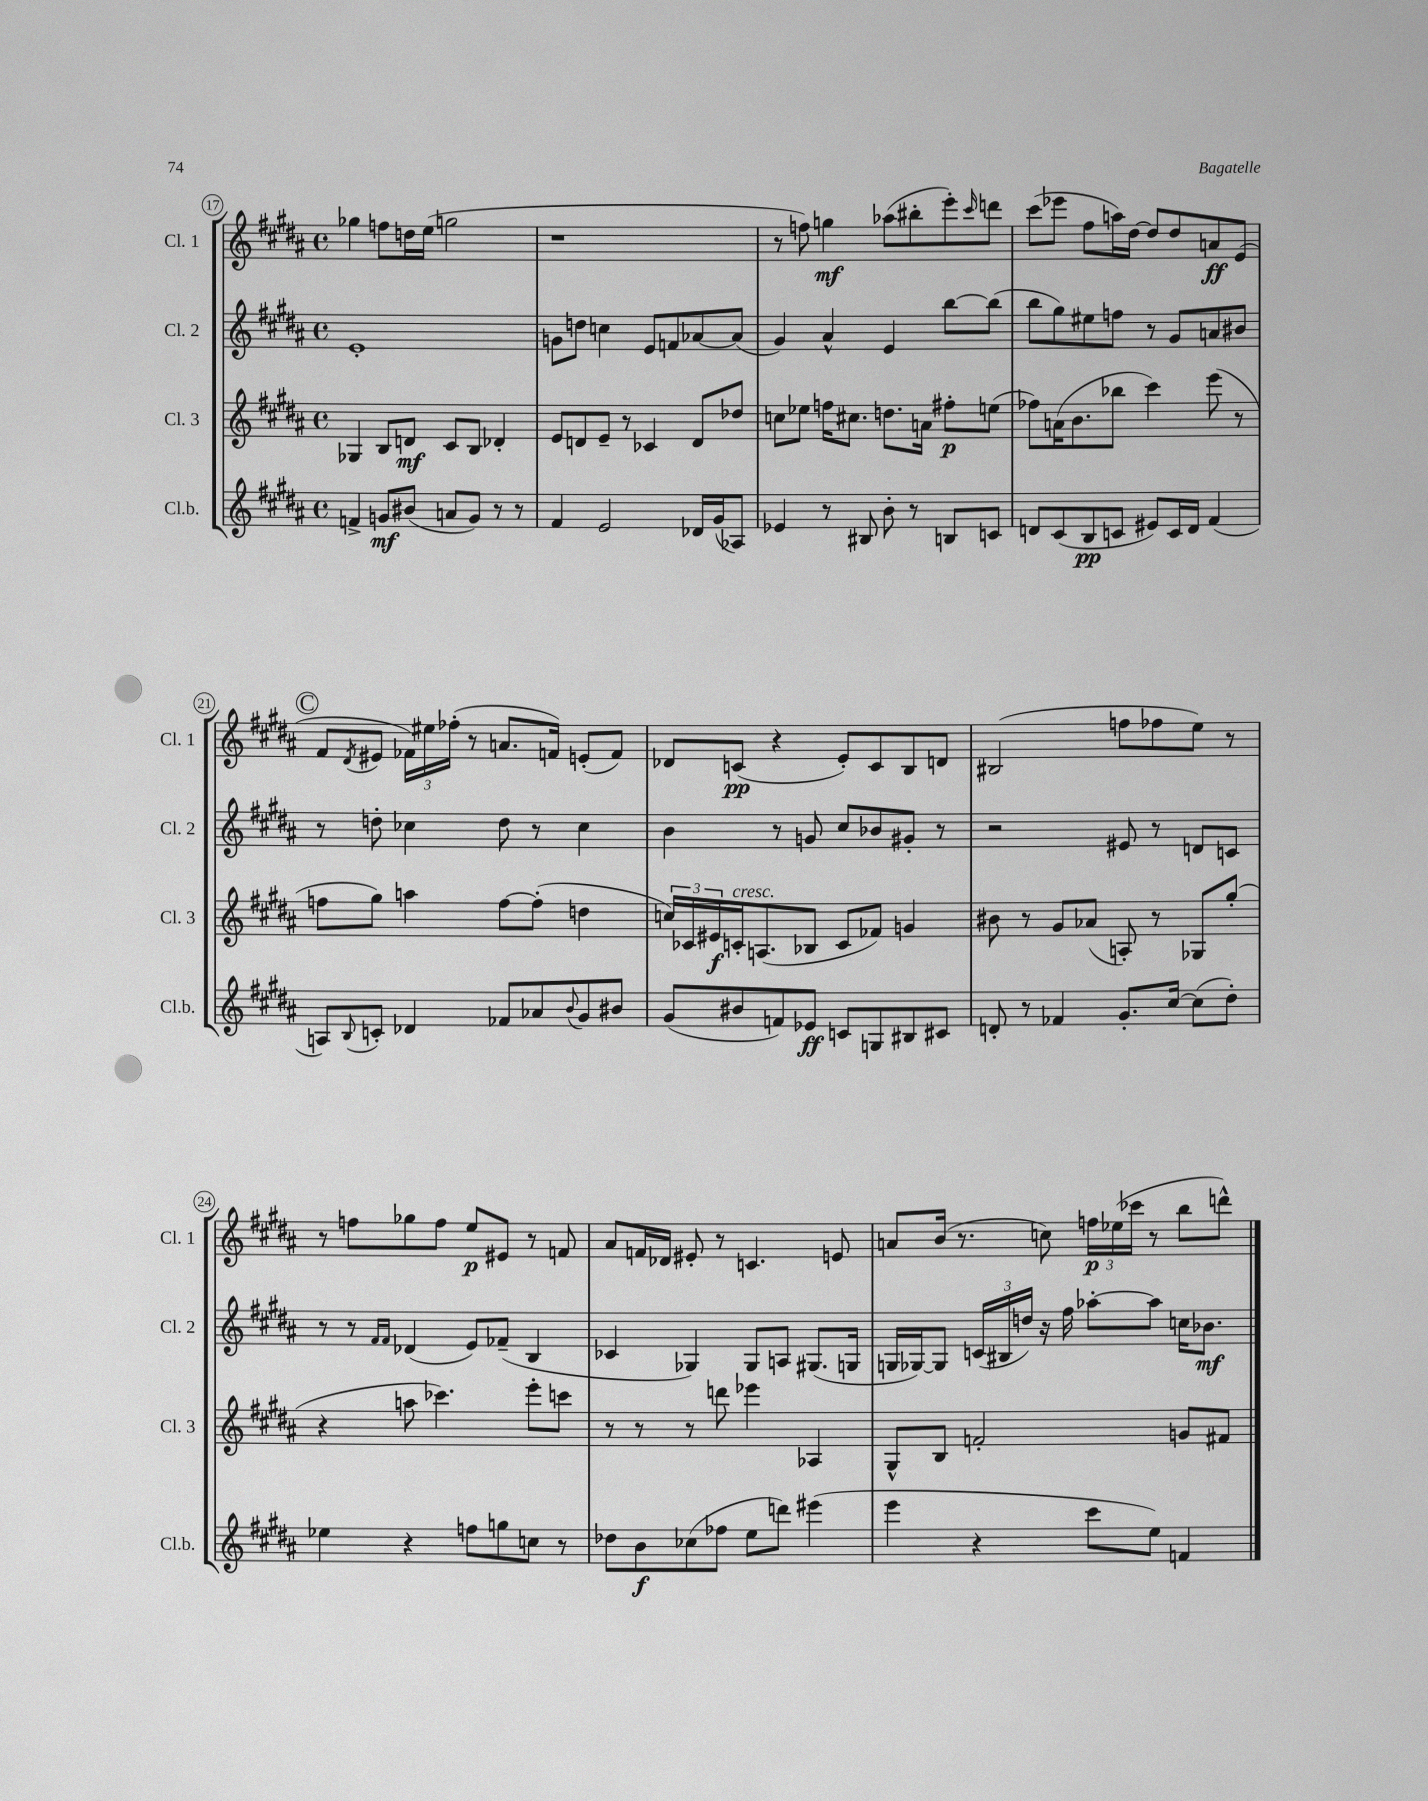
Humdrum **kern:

**kern	**kern	**kern	**kern
*staff4	*staff3	*staff2	*staff1
*clefG2	*clefG2	*clefG2	*clefG2
*k[f#c#g#d#a#]	*k[f#c#g#d#a#]	*k[f#c#g#d#a#]	*k[f#c#g#d#a#]
*M4/4	*M4/4	*M4/4	*M4/4
*met(c)	*met(c)	*met(c)	*met(c)
4f^/	4G-/	1e'	4gg-\
8g/L	8B/L	.	8ff\L
(8b#/J	8d/J	.	16dd\L
.	.	.	(16ee\JJ
8a/L	8c#/L	.	2gg\
8g/J)	8B/J	.	.
8r	4d-'/	.	.
8r	.	.	.
=	=	=	=
4f#/	8e/L	8g\L	1r
.	8d/	8dd\J	.
2e/	8e~/J	4cc\	.
.	8r	.	.
.	4c-/	8e/L	.
.	.	8f/	.
16d-/LL	8d/L	[8a-/	.
(16g#/J	.	.	.
8A-/J)	8dd-/J	(8a-/]J	.
=	=	=	=
4e-/	8cc\L	4g#/)	8r
.	8ee-\J	.	8ff\)
8r	16ff\LK	4a#^^/	4gg\
.	8.cc#\J	.	.
8B#/	.	.	.
8b'\	8.dd\L	4e/	(8aa-\L
8r	.	.	8bb#'\
.	16a\Jk	.	.
8B/L	8ff#'\L	[8bb\L	8eee'\)
.	.	.	16qqccc#/
8c/J	(8ee\J	(8bb\]J	8ddd\J
=	=	=	=
8d/L	8ff-\L)	8bb\L	(8ccc#\L
(8c#/	(16a\K	8gg#\)	8eee-\J
.	8.b\	.	.
8B/	.	8ee#\	8ff#\L
8c/J	8bb-\J	8ff\J	16aa\L)
.	.	.	[16dd#\JJ
8e#/L)	4ccc#\)	8r	8dd#/]L
16c/L	.	8g#/L	8dd#/
16d/JJ	.	.	.
(4f#/	(8eee\	8a/	8a/
.	8r	8b#/J	(8e/J
=	=	=	=
8A/L)	8ff\L	8r	8f#/L
8qqB/	.	.	8qd#/
8c'/J	8gg#\J)	8dd'\	8e#/J
4d-/	4aa\	4cc-\	24f-\LL)
.	.	.	24ee#\
.	.	.	(24ff-'\JJ
.	.	.	8r
8f-/L	[8ff\L	8dd\	8.a/L
8a-/	(8ff'\]J	8r	.
.	.	.	16f/Jk)
8qqb/	.	.	.
8g#/	4dd\	4cc-\	(8e'/L
8b#/J	.	.	8f/J)
=	=	=	=
(8g#/L	24cc/LL)	4b\	8d-/L
.	24c-/	.	.
.	24e#/	.	.
8b#/	16c'/J	.	(8c/J
.	(8.A/	.	.
8f/)	.	8r	4r
8e-/J	8B-/J	8g/	.
8c/L	8c/L	8cc#/L	8e'/L)
8G/	8f-/J)	8b-/	8c/
8B#/	4g/	8g#'/J	8B/
8c#/J	.	8r	8d/J
=	=	=	=
8d'/	8b#\	2r	(2B#/
8r	8r	.	.
4f-/	8g#/L	.	.
.	(8a-/J	.	.
8.g#'/L	8A'/)	8e#/	8ff\L
.	8r	8r	8ff-\
[16cc#/Jk	.	.	.
(8cc#\]L	8G-/L	8d/L	8ee\J)
8dd#'\J)	(8gg#'/J	8c/J	8r
=	=	=	=
4ee-\	4r	8r	8r
.	.	8r	8ff\L
.	.	16qqf#/LL	.
.	.	16qqf#/JJ	.
4r	8aa\	(4d-/	8gg-\
.	4.ccc-\)	.	8ff\J
8ff\L	.	8e/L)	8ee/L
8gg\	.	(8f-~/J	8e#/J
8cc\J	8eee'\L	4B/	8r
8r	8ccc\J	.	8f/
=	=	=	=
8dd-\L	8r	4c-/	8a#/L
8b\	8r	.	16f/L
.	.	.	16d-/JJ
(8cc-\	8r	4G-/)	8e#'/
8ff-\J	8ddd\	.	8r
8ee\L	4eee-\	8G-/L	4.c/
8ddd\J)	.	8A/J	.
(4eee#\	4A-/	(8.G#/L	.
.	.	.	8e/
.	.	16G/Jk	.
=	=	=	=
4eee\	8G#^^/L	16G/LL	8a/L
.	.	[16G-/J)	.
.	8B/J	8G-/]J	(16b/Jk
.	.	.	8.r
4r	2f'/	(24c/LL	.
.	.	24B#/	.
.	.	24dd/JJ)	.
.	.	16r	8cc\)
.	.	16ff#\	.
8ccc#\L	.	[8aa-'\L	24ff\LL
.	.	.	(24ee-\
.	.	.	24ccc-\JJ
8ee\J)	.	8aa-\]J	8r
4f/	8g/L	16cc\LK	8bb\L
.	.	8.b-\J	.
.	8f#/J	.	8ddd^^\J)
==	==	==	==
*-	*-	*-	*-
